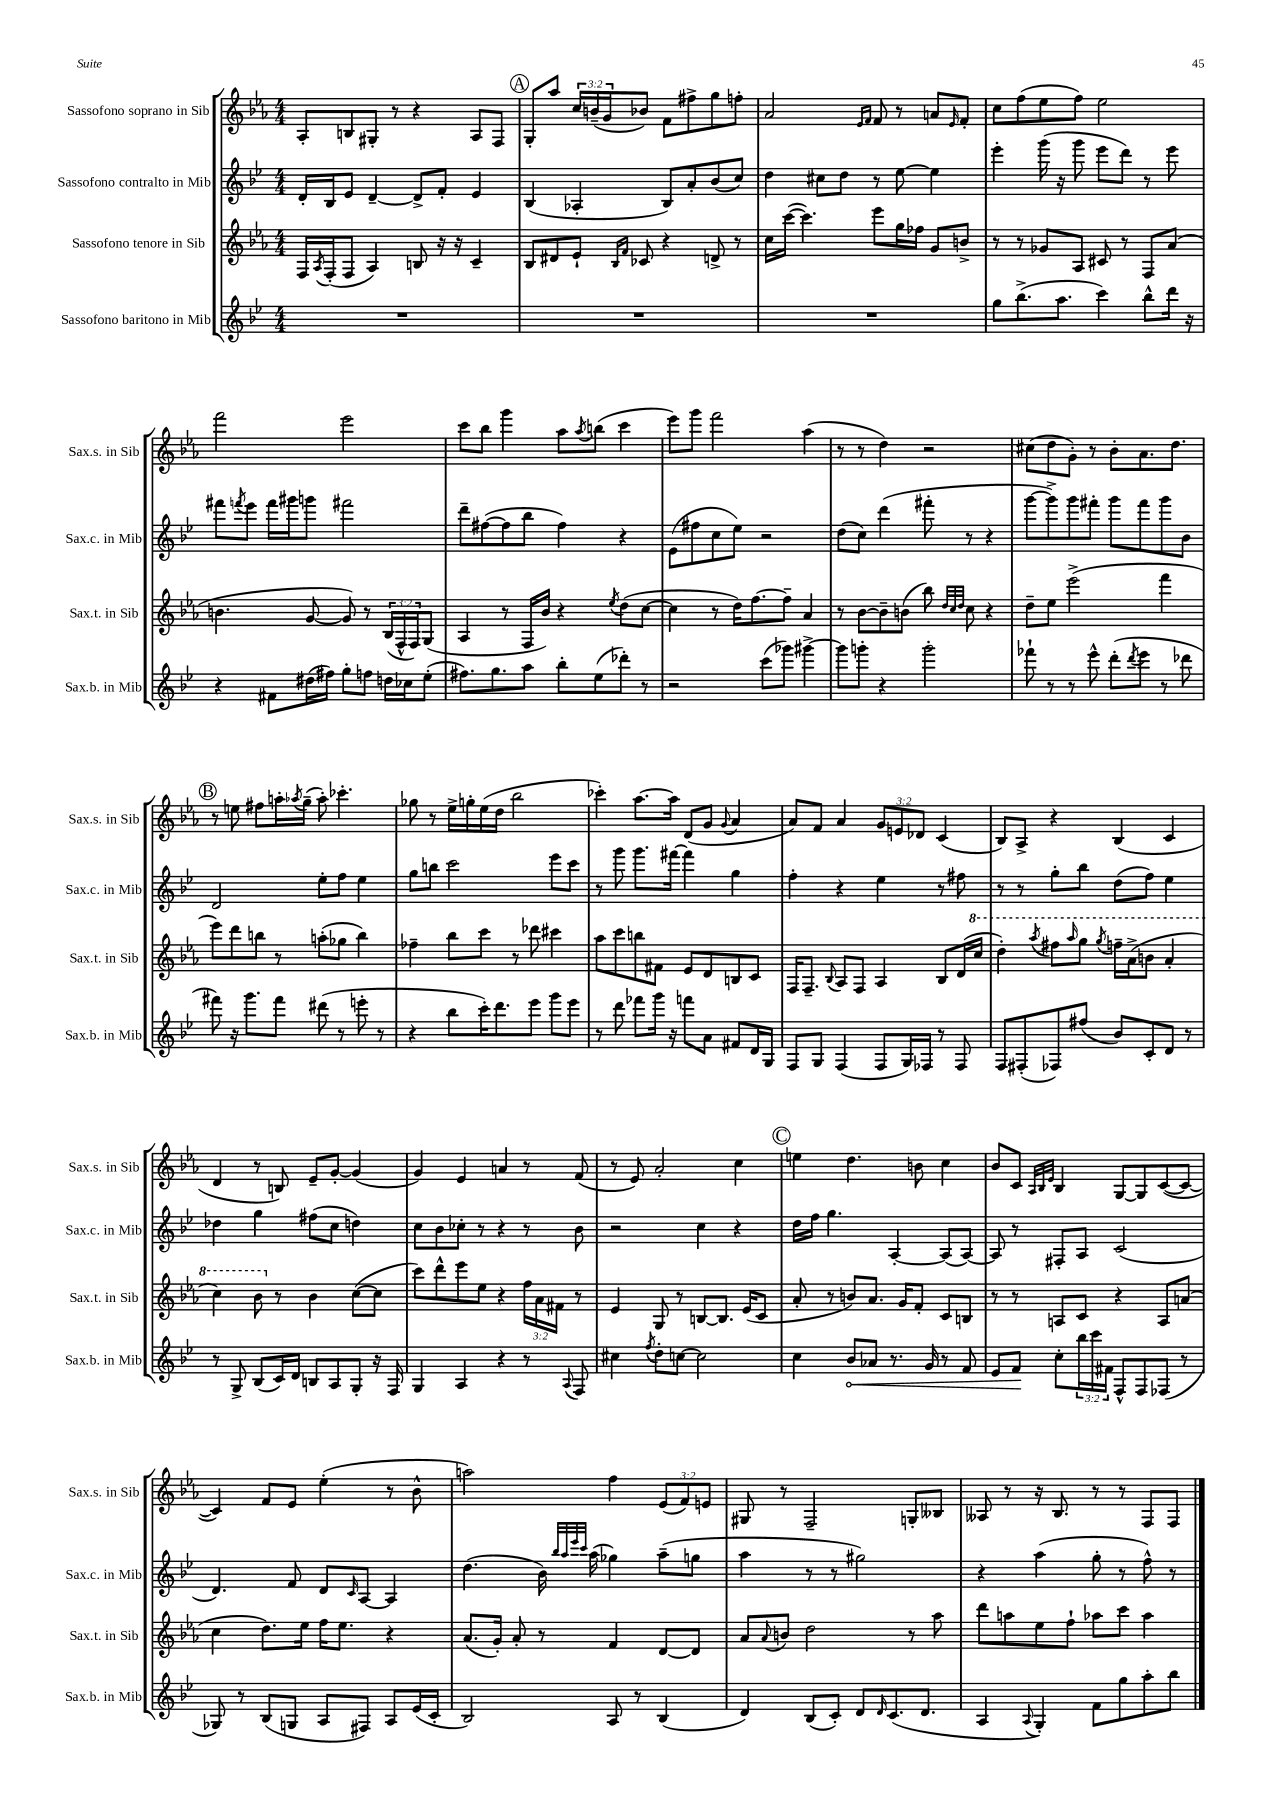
<<
\new StaffGroup <<
\new Staff = "s0" \with { instrumentName = "Sassofono soprano in Sib" shortInstrumentName = "Sax.s. in Sib" } {
    \clef treble \key ees \major \numericTimeSignature \time 4/4 \override Staff.TupletNumber.text = #tuplet-number::calc-fraction-text
    aes8-. b8 gis8-. r8 r4 aes8 f8 |
    \mark \markup { \circle "A" } g8-. aes''8 \tuplet 3/2 { c''16 b'16--( g'16 } bes'8) f'8 fis''8-> g''8 f''8-. |
    aes'2 \grace { ees'16 f'16 } f'8 r8 a'8 \grace { ees'16 } f'8-. |
    c''8 f''8( ees''8 f''8) ees''2 |
    f'''2 ees'''2 |
    c'''8 bes''8 g'''4 aes''8 \acciaccatura { aes''8 } b''8( c'''4 |
    ees'''8) g'''8 f'''2 aes''4( |
    r8 r8 d''4) r2 |
    cis''8( d''8 g'8-.) r8 bes'8-. aes'8. d''8. |
    \mark \markup { \circle "B" } r8 e''8 fis''8 a''16-. \acciaccatura { aes''8 } g''16--( aes''8-.) ces'''4.-. |
    ges''8 r8 ees''16-> g''16-. ees''16( d''16 bes''2 |
    ces'''4-.) aes''8.~ aes''16 d'8( g'8 \appoggiatura { g'8 } aes'4 |
    aes'8) f'8 aes'4 \tuplet 3/2 { g'8 e'8 des'8 } c'4( |
    bes8) aes8-> r4 bes4( c'4 |
    d'4 r8 b8) ees'8-- g'8~-. g'4( |
    g'4) ees'4 a'4 r8 f'8( |
    r8 ees'8) aes'2-. c''4 |
    \mark \markup { \circle "C" } e''4 d''4. b'8 c''4 |
    bes'8 c'8 \grace { aes32 bes32 ees'32 } bes4 g8~ g8 c'8~( c'8~ |
    c'4) f'8 ees'8 ees''4-.( r8 bes'8-^ |
    a''2) f''4 \tuplet 3/2 { ees'8( f'8) e'8 } |
    gis8 r8 f2-- g8-. beses8 |
    aeses8 r8 r16 bes8. r8 r8 f8 f8 \bar "|." |
}
\new Staff = "s1" \with { instrumentName = "Sassofono contralto in Mib" shortInstrumentName = "Sax.c. in Mib" } {
    \clef treble \key bes \major \numericTimeSignature \time 4/4
    d'16-. bes16 ees'8 d'4~-- d'8-> f'8-. ees'4 |
    \mark \markup { \circle "A" } bes4( aes4-. bes8) a'8-. bes'8( c''8) |
    d''4 cis''8 d''8 r8 ees''8~ ees''4 |
    ees'''4-. g'''16( r16 g'''8 ees'''8 d'''8) r8 ees'''8 |
    fis'''8 \acciaccatura { f'''8 } ees'''8 f'''16 gis'''16 g'''8 fis'''2 |
    d'''8-- fis''8~( fis''8 bes''8 fis''4) r4 |
    ees'8( fis''8 c''8 ees''8) r2 |
    d''8( c''8) d'''4( fis'''8-. r8 r4 |
    g'''8~ g'''8->) g'''8 fis'''8-. g'''8 fis'''8 g'''8 bes'8 |
    \mark \markup { \circle "B" } d'2 ees''8-. f''8 ees''4 |
    g''8 b''8 c'''2 ees'''8 c'''8 |
    r8 g'''8 g'''8. fis'''16~ fis'''4 g''4 |
    f''4-. r4 ees''4 r8 fis''8 |
    r8 r8 g''8-. bes''8 d''8( f''8) ees''4 |
    des''4 g''4 fis''8( c''8 d''4) |
    c''8 bes'8 ces''8-. r8 r4 r8 bes'8 |
    r2 c''4 r4 |
    \mark \markup { \circle "C" } d''16 f''16 g''4. a4~-. a8( a8~) |
    a8 r8 fis8-. a8 c'2( |
    d'4.) f'8 d'8 \grace { c'16 } a8~ a4 |
    d''4.( bes'16) \grace { bes''32 a''32 ees'''32 c'''32 } a''16( ges''4) a''8--( g''8 |
    a''4 r8 r8 gis''2) |
    r4 a''4( g''8-. r8 f''8-^) r8 \bar "|." |
}
\new Staff = "s2" \with { instrumentName = "Sassofono tenore in Sib" shortInstrumentName = "Sax.t. in Sib" } {
    \clef treble \key ees \major \numericTimeSignature \time 4/4 \override Staff.TupletNumber.text = #tuplet-number::calc-fraction-text
    f16 \acciaccatura { aes8 } f16-.( f8 aes4) b8 r16 r16 c'4-- |
    \mark \markup { \circle "A" } bes8 dis'8 ees'8-! \grace { bes16 f'16 } ces'8 r4 d'8-> r8 |
    c''16 c'''16~( c'''4.) ees'''8 g''16 fes''16 g'8 b'8-> |
    r8 r8 ges'8 aes8 cis'8 r8 f8 aes'8( |
    b'4. g'8~ g'8) r8 \tuplet 3/2 { bes16( f16-^ f16) } g8( |
    aes4 r8 f16 bes'16) r4 \acciaccatura { ees''8 } d''8( c''8~ |
    c''4 r8 d''16) f''8.~ f''8-- aes'4 |
    r8 bes'8~ bes'8-- b'8( bes''8) \grace { d''32 c''32 d''32 } c''8 r4 |
    d''8-- ees''8 ees'''2->( f'''4 |
    \mark \markup { \circle "B" } ees'''8) d'''8 b''8 r8 a''8-.( ges''8 b''4) |
    fes''4-- bes''8 c'''8 r8 des'''8 cis'''4 |
    aes''8 c'''8 b''8 fis'8 ees'8 d'8 b8 c'8 |
    f16 f8.-- \appoggiatura { bes8 } aes8 f8 aes4 bes8 d'16( \ottava #1 c'''16 |
    d'''4-.) \acciaccatura { aes'''8 } fis'''8 \grace { aes'''16 } g'''8 \acciaccatura { g'''8 } f'''16-- aes''16->( b''8 aes''4-. |
    c'''4) bes''8 \ottava #0 r8 bes'4 c''8~( c''8 |
    c'''8) d'''8-^ ees'''8 ees''8 r4 \tuplet 3/2 { f''16 aes'16 fis'16 } r8 |
    ees'4 g8 r8 b8~ b8. ees'16( c'8 |
    \mark \markup { \circle "C" } aes'8-. r8 b'8) aes'8. g'16 f'8-. c'8 b8 |
    r8 r8 a8 c'8 r4 a8 a'8( |
    c''4 d''8.) ees''16 f''16 ees''8. r4 |
    aes'8.( g'16-.) aes'8-. r8 f'4 d'8~ d'8 |
    aes'8 \appoggiatura { aes'8 } b'8 d''2 r8 aes''8 |
    d'''8 a''8 ees''8 f''8-! aes''8 c'''8 aes''4 \bar "|." |
}
\new Staff = "s3" \with { instrumentName = "Sassofono baritono in Mib" shortInstrumentName = "Sax.b. in Mib" } {
    \clef treble \key bes \major \numericTimeSignature \time 4/4 \override Staff.TupletNumber.text = #tuplet-number::calc-fraction-text
    R1 |
    \mark \markup { \circle "A" } R1 |
    R1 |
    g''8 bes''8.->( a''8. c'''4) bes''8-^ d'''16 r16 |
    r4 fis'8 dis''16( fis''16) g''8-. f''8 d''16 ces''16 ees''8-.( |
    fis''8.) g''8. a''8 bes''8-. ees''8( des'''8-.) r8 |
    r2 c'''8( ges'''8) gis'''4~-> |
    gis'''8 g'''8-. r4 g'''2-. |
    fes'''8-! r8 r8 ees'''8-^ d'''8-.( \acciaccatura { d'''8 } ees'''8 r8 des'''8 |
    \mark \markup { \circle "B" } fis'''8) r16 g'''8. fis'''8 dis'''8( r8 e'''8-. r8 |
    r4 bes''8 c'''16-.) d'''8. ees'''8 g'''8 ees'''8 |
    r8 d'''8 fes'''8 g'''16 r16 f'''8 a'8 fis'8 d'16 g16 |
    f8 g8 f4( f8 g16) fes16 r8 fes8 |
    f8 fis8-.( fes8) fis''8( bes'8) c'8-. d'8 r8 |
    r8 g8-> bes8( c'16) d'16 b8 a8 g8-. r16 f16 |
    g4 a4 r4 r8 \appoggiatura { a8 } f8 |
    cis''4 \acciaccatura { f''8 } d''8-. c''8~ c''2 |
    \mark \markup { \circle "C" } c''4 \once \override Hairpin.circled-tip = ##t bes'8\< aes'8 r8. g'16 r8 f'8 |
    ees'8 f'8\! c''8-. \tuplet 3/2 { bes''16 c'''16 fis'16 } f8-^ f8 fes8( r8 |
    ges8) r8 bes8( g8 a8 fis8) a8 ees'16( c'16-. |
    bes2) a8 r8 bes4( |
    d'4) bes8( c'8-.) d'8 \grace { d'16 } c'8.( d'8. |
    a4 \appoggiatura { a8 } g4-.) f'8 g''8 a''8-. bes''8 \bar "|." |
}
>>
>>
\layout { \context { \Score \remove "Bar_number_engraver" } }
